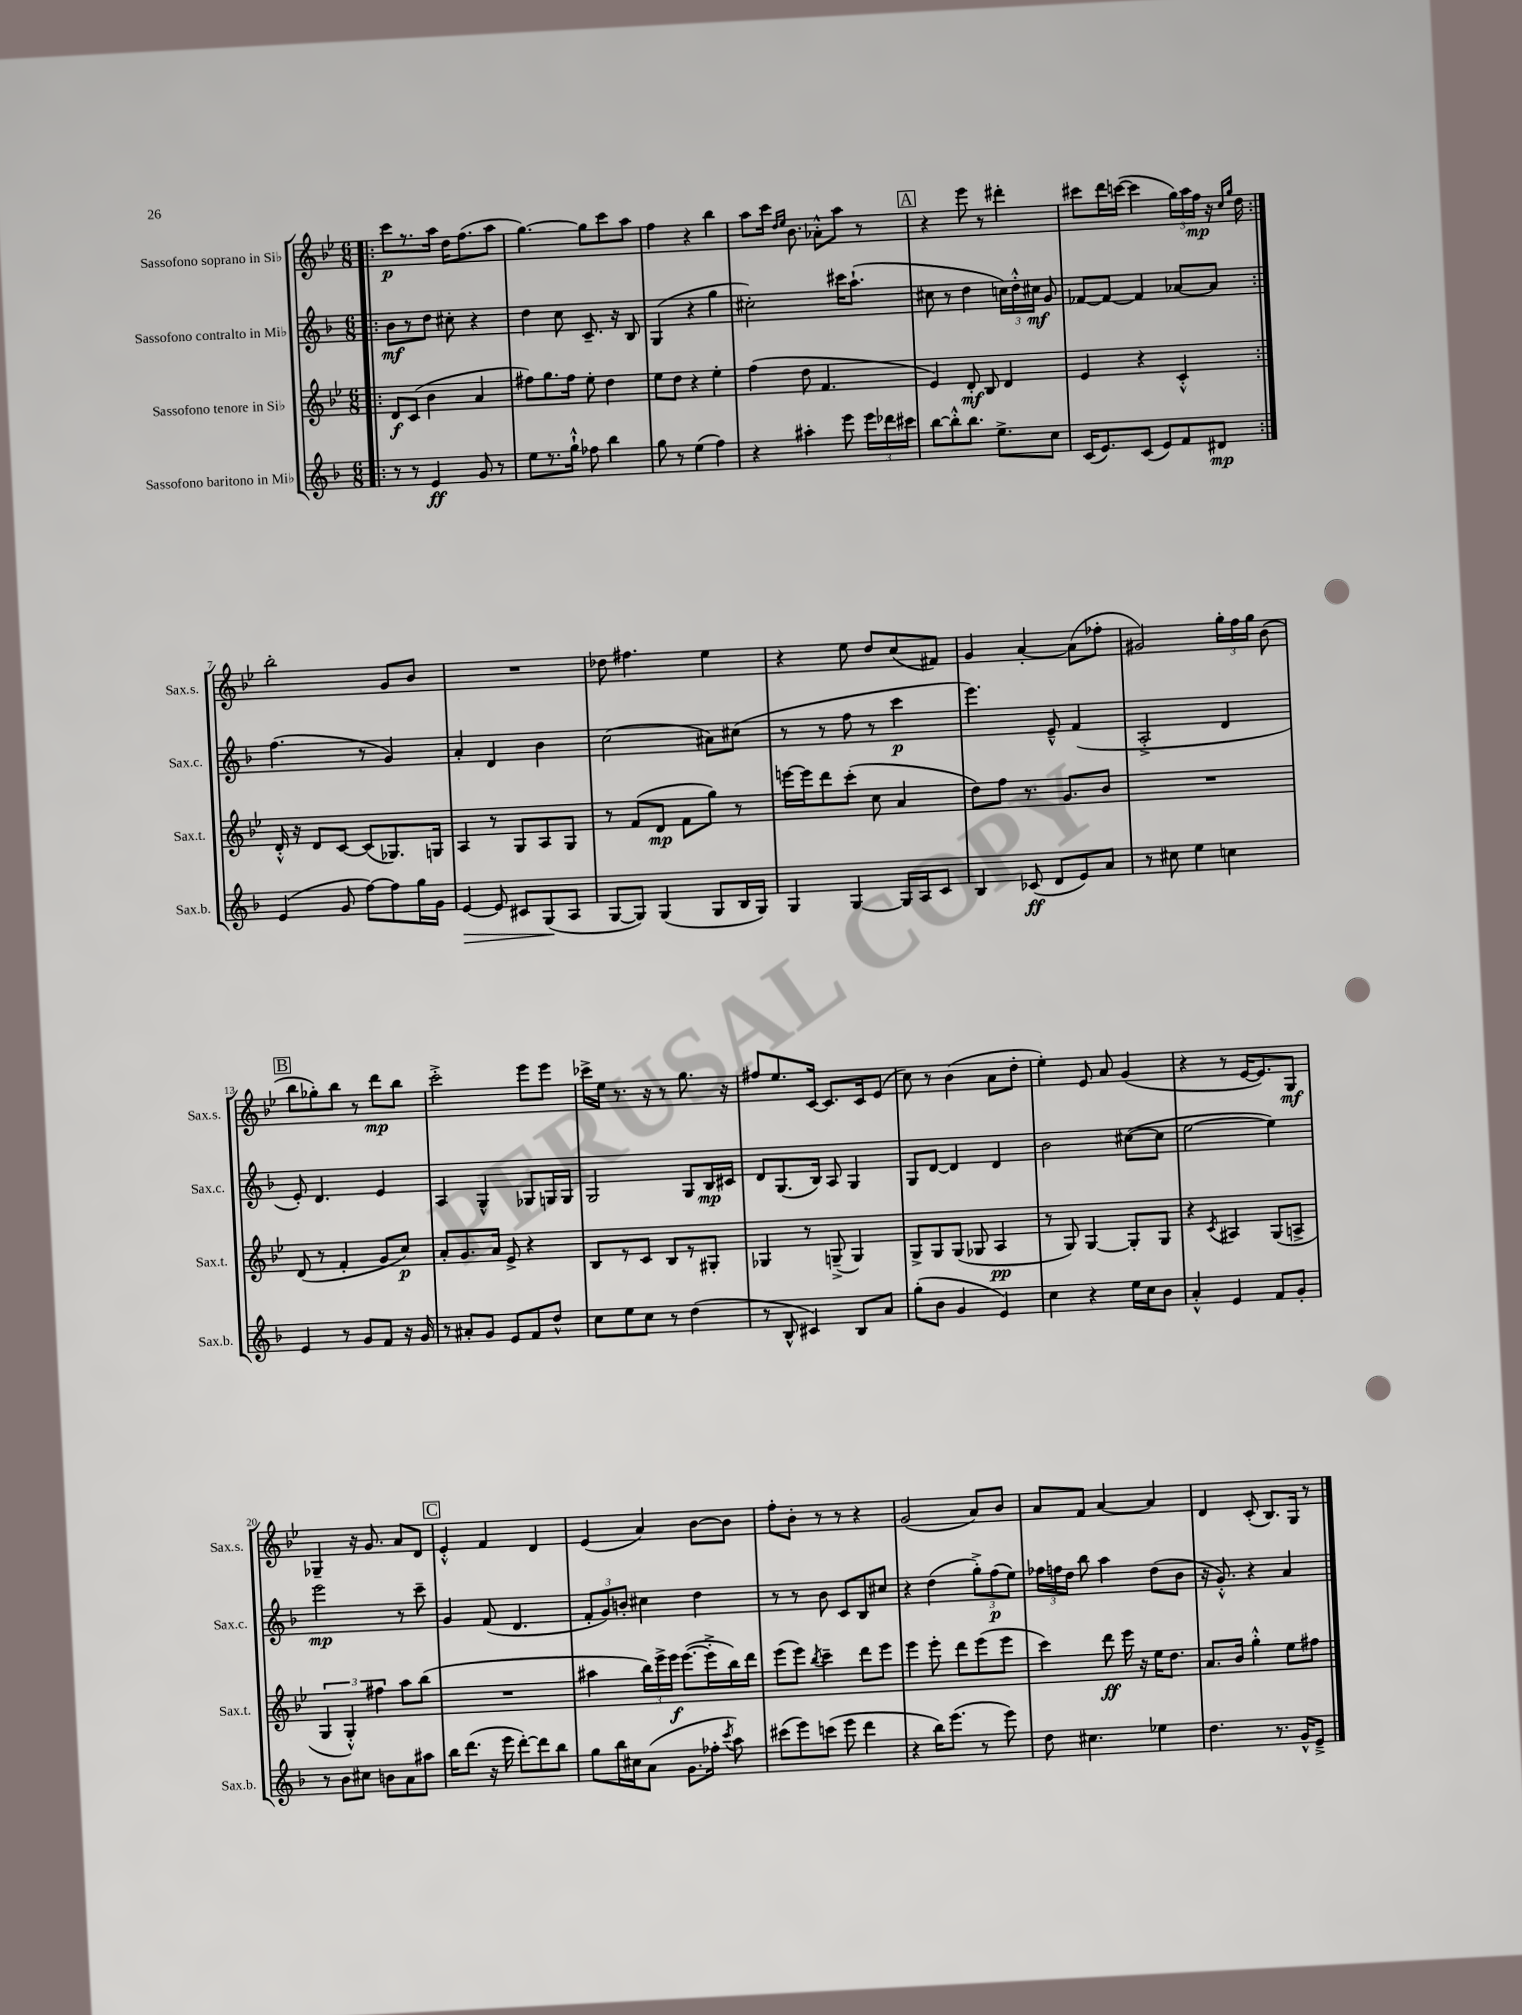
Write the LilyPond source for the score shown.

<<
\new StaffGroup <<
\new Staff = "s0" \with { instrumentName = "Sassofono soprano in Sib" shortInstrumentName = "Sax.s." } {
    \clef treble \key bes \major \numericTimeSignature \time 6/8
    \autoBeamOff \repeat volta 2 { \bar ".|:" c'''8[\p r8. a''16] d''16[ f''8.( a''8] |
    g''4.~) g''8[ c'''8 a''8] |
    f''4 r4 bes''4 |
    a''8[ c'''16] \grace { d''16[ ees''16] } bes'8. aes'8[-.-^ a''8] r8 |
    \mark \markup { \box "A" } r4 ees'''8 r8 dis'''4-. |
    cis'''8[ d'''16 c'''16]~( c'''4 \tuplet 3/2 { g''16[) a''16 f''16]\mp } r16 \grace { c''16[ g''16] } d''16 | }
    bes''2-. g'8[ bes'8] |
    R2. |
    des''8 fis''4. ees''4 |
    r4 ees''8 d''8[ c''8( fis'8]) |
    g'4 a'4~-. a'8[( fes''8]-. |
    gis'2) \tuplet 3/2 { g''16[-. f''16 g''16] } bes'8( |
    \mark \markup { \box "B" } bes''8[ ges''8-.) bes''8] r8 d'''8[\mp bes''8] |
    c'''2-.-> ees'''8[ ees'''8] |
    ces'''16[-> ees''16] r8. r16 r8 g''8. r16 |
    fis''8[ ees''8. c'16]~ c'8.[ c'16 ees'8]( |
    c''8) r8 bes'4( a'8[ d''8]-. |
    ees''4-.) ees'8 a'8 g'4( |
    r4 r8 ees'16[~ ees'8.) g8]\mf |
    ges4-- r16 g'8. a'8[ d'8] |
    \mark \markup { \box "C" } ees'4-.-^ f'4 d'4 |
    ees'4( a'4) bes'8[~ bes'8] |
    f''8[-. bes'8]-. r8 r8 r4 |
    g'2( a'8[) bes'8] |
    a'8[ f'8] a'4~ a'4 |
    d'4 c'8-.( bes8.[) g16] r8 \bar "|." |
}
\new Staff = "s1" \with { instrumentName = "Sassofono contralto in Mib" shortInstrumentName = "Sax.c." } {
    \clef treble \key f \major \numericTimeSignature \time 6/8
    \autoBeamOff \repeat volta 2 { \bar ".|:" bes'8[\mf r8 d''8] cis''8-. r4 |
    d''4 c''8 c'8.-- r16 bes8 |
    g4( r4 g''4 |
    cis''2-.) cis'''16[ a''8.]-!( |
    \mark \markup { \box "A" } cis''8 r8 d''4 \tuplet 3/2 { c''16[) d''16-.-^ cis''16]\mf } g'8 |
    fes'8[~ fes'8]~ fes'4 aes'8[~ aes'8] | }
    f''4.( r8 g'4) |
    a'4-. d'4 bes'4 |
    c''2( ais'8[) cis''8]( |
    r8 r8 f''8 r8 c'''4\p |
    e'''4.) e'8---^ f'4( |
    a2-.-> d'4 |
    \mark \markup { \box "B" } e'8-.) d'4. e'4 |
    a4 g4-^ ges8[ g16 g16] |
    g2 g8[ bes16\mp cis'16] |
    d'8[ g8.( bes16]) a8 g4 |
    g8[ d'8]~ d'4 d'4 |
    bes'2 cis''8[~( cis''8] |
    e''2~ e''4) |
    e'''2\mp r8 c'''8-- |
    \mark \markup { \box "C" } g'4 f'8( d'4. |
    \tuplet 3/2 { f'8[-. g'8) b'8]-. } cis''4 d''4 |
    r8 r8 bes'8 c'8[ bes8 cis''8] |
    r4 d''4( \tuplet 3/2 { g''8[-.->) f''8\p( e''8]) } |
    \tuplet 3/2 { fes''16[ f''16 d''16] } bes''8 a''4 d''8[( bes'8] |
    r16 g'8.-.-^) r4 a'4 \bar "|." |
}
\new Staff = "s2" \with { instrumentName = "Sassofono tenore in Sib" shortInstrumentName = "Sax.t." } {
    \clef treble \key bes \major \numericTimeSignature \time 6/8
    \autoBeamOff \repeat volta 2 { \bar ".|:" d'8[\f c'8]( bes'4 a'4 |
    fis''8[) g''8. fis''16] ees''8-. d''4 |
    ees''8[ d''8] r4 ees''4-. |
    f''4( d''8 f'4. |
    \mark \markup { \box "A" } ees'4) d'8-.\mf bes8 d'4 |
    ees'4 r4 c'4-.-^ | }
    d'16-.-^ r16 d'8[ c'8]~ c'8[( ges8.) g16] |
    a4 r8 g8[ a8 g8] |
    r8 f'8[( d'8]\mp f'8[ g''8]) r8 |
    e'''16[~ e'''16 d'''8 c'''8]-.( c''8 a'4 |
    d''8[) f''8] r8. g'8.[ bes'8] |
    R2. |
    \mark \markup { \box "B" } d'8( r8 f'4-. g'8[ c''8]\p) |
    a'8[-. g'8. a'16] ees'8-> r4 |
    bes8[ r8 c'8] bes8[ r8 gis8]-. |
    ges4 r8 g8--->( g4) |
    g8[-> g8 g8]( ges8 a4\pp |
    r8 g8) g4~ g8[-. g8] |
    r4 \acciaccatura { c'8 } ais4 g8[( a8]-> |
    \tuplet 3/2 { g4 g4-.-^) fis''4 } a''8[ bes''8]( |
    \mark \markup { \box "C" } R2. |
    ais''4 \tuplet 3/2 { bes''16[) ees'''16-> ees'''16]\f } ees'''8.[~( ees'''16-.-> bes''16) d'''16] |
    ees'''8[( ees'''8]) \acciaccatura { bes''8 } c'''4-- d'''8[ ees'''8] |
    ees'''4 ees'''8-. d'''8[ ees'''8( ees'''8] |
    c'''4) d'''8\ff ees'''16 r16 ees''16[ d''8.] |
    a'8.[ bes'16] g''4-.-^ ees''8[ fis''8] \bar "|." |
}
\new Staff = "s3" \with { instrumentName = "Sassofono baritono in Mib" shortInstrumentName = "Sax.b." } {
    \clef treble \key f \major \numericTimeSignature \time 6/8
    \autoBeamOff \repeat volta 2 { \bar ".|:" r8 r8 e'4\ff g'8 r8 |
    e''8[ r8. g''16]-!-^ fes''8 bes''4 |
    g''8 r8 e''4( f''4) |
    r4 ais''4-. e'''8 \tuplet 3/2 { e'''16[ des'''16 cis'''16] } |
    \mark \markup { \box "A" } bes''8[~ bes''8-.-^ bes''8.] e''8.[-> c''8] |
    c'16[( e'8.) c'8]( e'8[) f'8 dis'8]\mp | }
    e'4( g'8 f''8[~) f''8 g''16 g'16] |
    e'4~\> e'8 cis'8[ g8\!( a8] |
    g8[~ g8]) g4( g8[ bes16 g16]) |
    g4 g4~ g16[ a16 c'8] |
    bes4 ces'8\ff( d'8[ e'8) a'8] |
    r8 cis''8 e''4 c''4 |
    \mark \markup { \box "B" } e'4 r8 g'8[ f'8] r16 g'16 |
    r8 ais'8[-. g'8] e'8[ f'8 d''8]-^ |
    c''8[ e''8 c''8] r8 d''4( |
    r8 bes8-^ cis'4) bes8[ a'8] |
    g''8[-.( bes'8] g'4 e'4) |
    c''4 r4 e''16[ c''16 bes'8] |
    a'4-.-^ e'4 f'8[ g'8]-. |
    r8 bes'8[ cis''8] b'8[ a'8 ais''8] |
    \mark \markup { \box "C" } bes''16[ d'''8.]( r16 e'''16 d'''8[~-.) d'''8 bes''8] |
    g''8[ bes''16 cis''16 a'8]( g'8.[ fes''16]-. \acciaccatura { c'''8 } a''8) |
    cis'''8[( e'''8) c'''8]( e'''8 d'''4 |
    r4 bes''16[) e'''8.]( r8 e'''8) |
    d''8 cis''4. ees''4 |
    d''4. r8. g'16[-^ e'8]---> \bar "|." |
}
>>
>>
